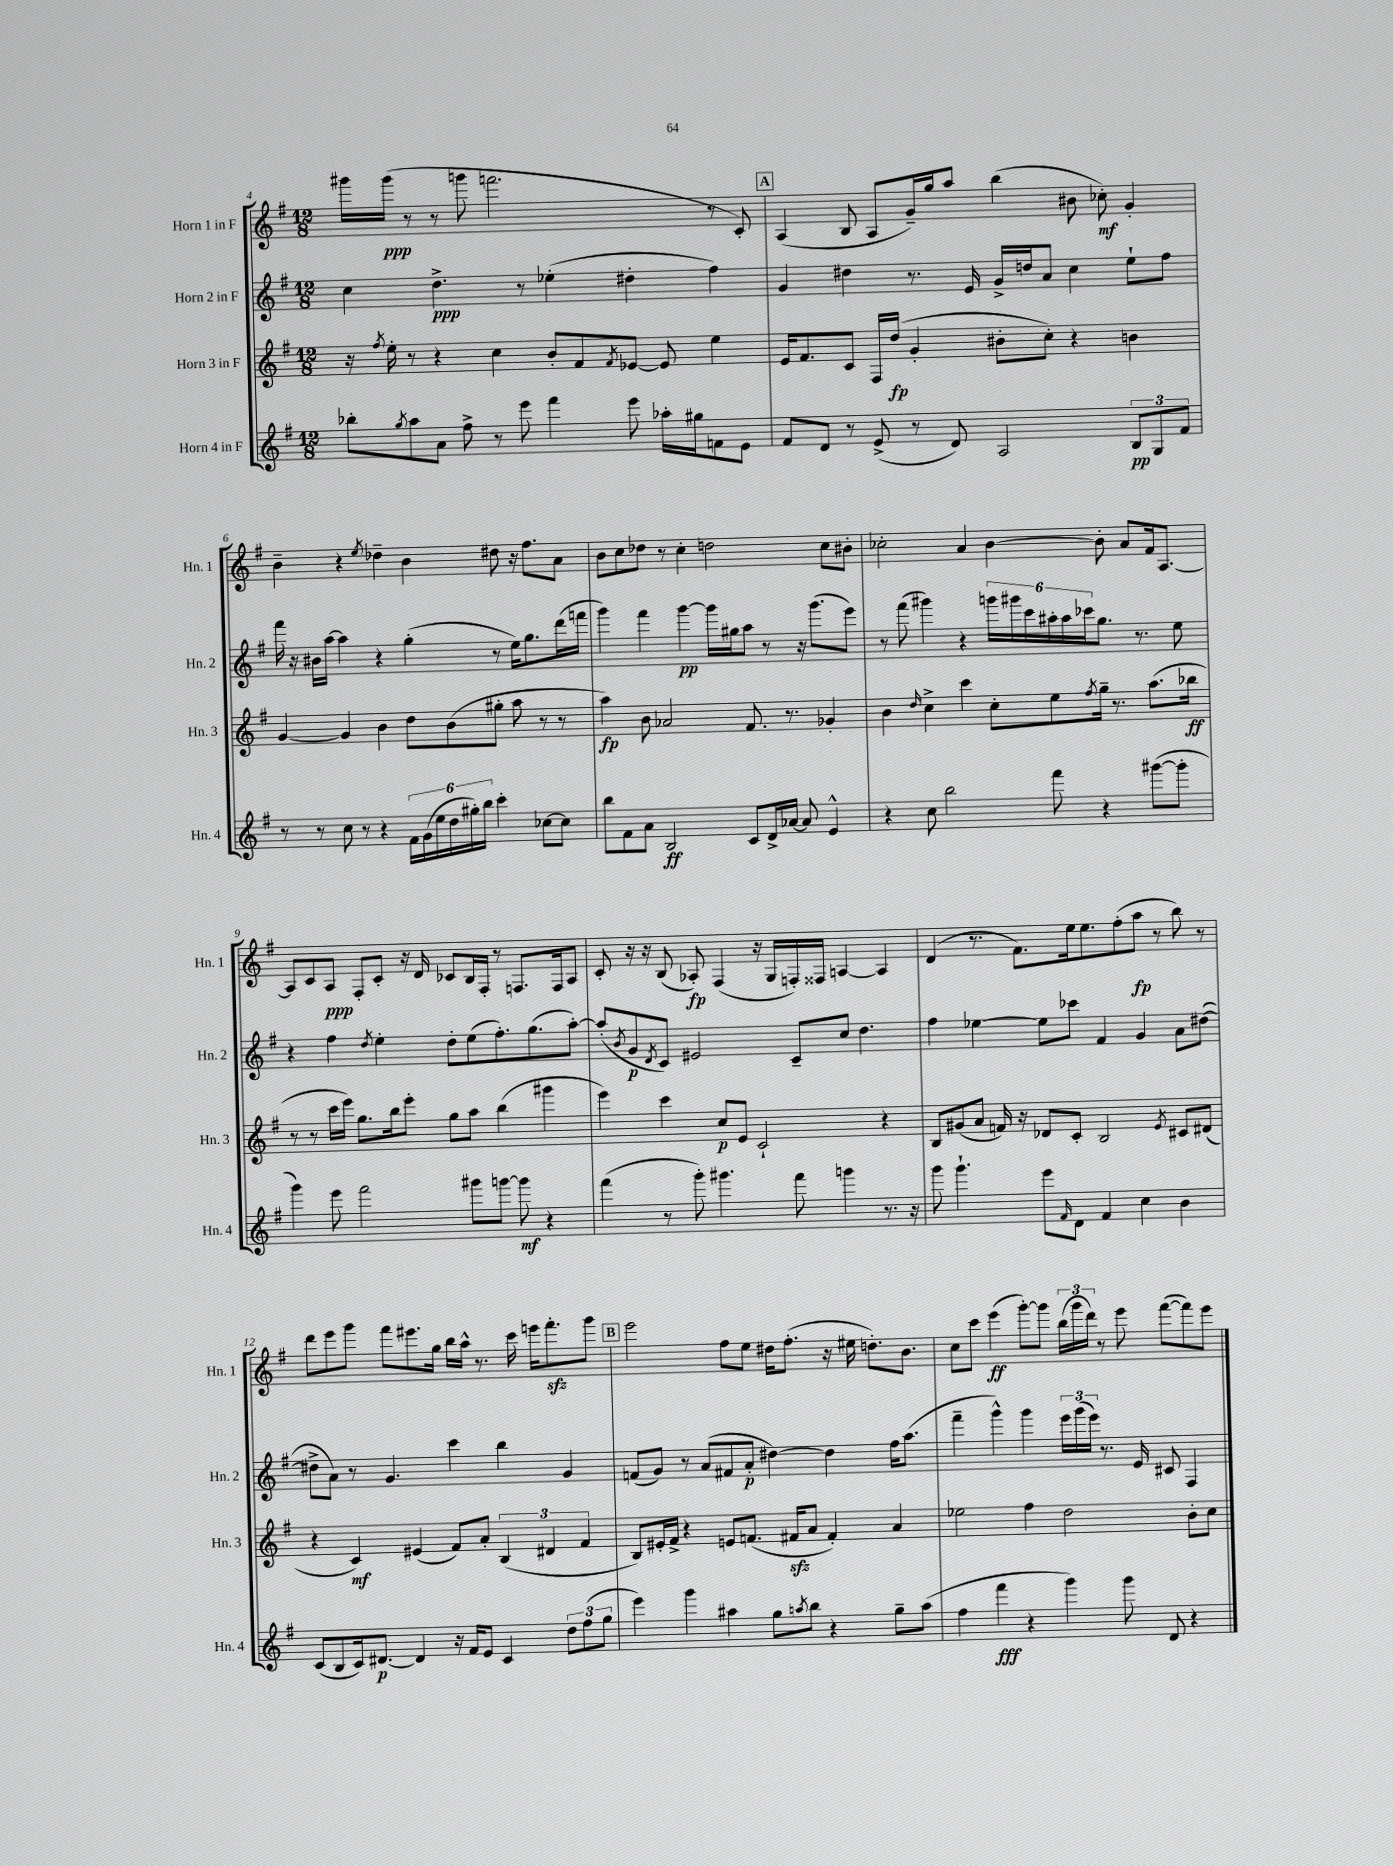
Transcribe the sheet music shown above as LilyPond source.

<<
\new StaffGroup <<
\new Staff = "s0" \with { instrumentName = "Horn 1 in F" shortInstrumentName = "Hn. 1" } {
    \clef treble \key g \major \numericTimeSignature \time 12/8
    gis'''16 gis'''16\ppp( r8 r8 g'''8 f'''2. r8 c'8-.) |
    \mark \markup { \box "A" } a4( b8 a8 g'16--) g''16 a''8 b''4( bis'8 ces''8-.\mf) g'4-. |
    b'4-- r4 \acciaccatura { e''8 } des''4-- b'4 dis''8 r16 fis''8. a'8 |
    b'8 c''8 des''8 r8 c''4-. d''2 c''8 bis'8-. |
    ces''2-. a'4 b'4~ b'8-. a'8 fis'16 a8.~ |
    a8 c'8 a8\ppp fis8-. c'8-. r16 d'16 ces'8 b16 fis16-. r8 f8. f16 a8 |
    c'8-. r16 r16 b8( aes8-.\fp) fis4( r16 g16 f16-.) fisis16 a4~ a4 |
    d'4( r8. fis'8.) e''16 e''8. fis''8-.( a''8\fp r8 b''8) r8 |
    d'''8 e'''8 g'''8 fis'''8 eis'''8. g''16 b''16 a''16-^ r8. c'''16 e'''16 fis'''8.-.\sfz g'''8 |
    \mark \markup { \box "B" } e'''2 fis''8 e''8 dis''16 fis''8.-.( r16 eis''16 d''8.-.) b'8. |
    c''8 c'''8 e'''4\ff( g'''8~-.) g'''8 \tuplet 3/2 { b''16( g'''16 d'''16) } r8 e'''8 fis'''8~( fis'''8) e'''8 \bar "|." |
}
\new Staff = "s1" \with { instrumentName = "Horn 2 in F" shortInstrumentName = "Hn. 2" } {
    \clef treble \key g \major \numericTimeSignature \time 12/8
    c''4 d''4.->\ppp r8 ees''4-.( dis''4-. fis''4) |
    \mark \markup { \box "A" } g'4 dis''4 r8. e'16 g'16-> d''16 a'8 c''4 e''8-! fis''8 |
    fis'''16 r16 bis'16 a''16~ a''4 r4 g''4-.( r8 e''16) g''8. d'''16( f'''16 |
    g'''4) fis'''4 g'''4~\pp g'''16 gis''16 a''8 r8 r16 g'''8.( e'''8) |
    r8 fis'''8( gis'''4) r4 \tuplet 6/4 { g'''16 gis'''16 c'''16 ais''16-. ais''16 ces'''16 } g''8. r8. e''8 |
    r4 fis''4 \acciaccatura { d''8 } e''4-. d''8-. e''8( fis''8.-.) g''8.( a''8~-.) |
    a''8-.( \acciaccatura { b'8 } g'8\p \acciaccatura { d'8 } c'8) eis'2 c'8-- c''8 d''4. |
    fis''4 ees''4~ ees''8 ces'''8 fis'4 g'4 a'8 dis''8~( |
    dis''8-> a'8) r8 g'4. c'''4 b''4 g'4 |
    \mark \markup { \box "B" } f'8( g'8) r8 a'8( fis'8 a'8-.\p dis''4~) dis''4 fis''16 a''8.( |
    fis'''4-- g'''4-^) g'''4 \tuplet 3/2 { e'''16 g'''16( e'''16) } r8. e'16 cis'8 fis4 \bar "|." |
}
\new Staff = "s2" \with { instrumentName = "Horn 3 in F" shortInstrumentName = "Hn. 3" } {
    \clef treble \key g \major \numericTimeSignature \time 12/8
    r16 \acciaccatura { fis''8 } e''16-. r8 r4 c''4 b'8-. fis'8 \acciaccatura { fis'8 } ees'8~ ees'8 e''4 |
    \mark \markup { \box "A" } e'16 fis'8. c'8 fis16 d''16\fp( g'4-. bis'8-. c''8-.) r4 b'4 |
    g'4~ g'4 b'4 d''8 b'8( gis''8-. a''8 r8 r8 |
    a''4\fp) b'8 aes'2 fis'8. r8. ges'4-. |
    b'4 \grace { d''16 } c''4-> c'''4 c''8-. e''8 \acciaccatura { fis''8 } g''16-- r8. a''8.( bes''16\ff |
    r8 r8 c'''16 e'''16) g''8. b''16 e'''8-. g''8 a''8 b''4( gis'''4 |
    e'''4) c'''4 c''8\p e'8 c'2-! r4 |
    b8 gis'8( a'8 f'16) r16 des'8 c'8-. b2 \acciaccatura { e'8 } cis'8 dis'8( |
    r4 c'4\mf) eis'4( fis'8) a'8-. \tuplet 3/2 { b4( dis'4 fis'4 } |
    \mark \markup { \box "B" } b8) eis'16-. fis'16-> r4 e'8 f'8.( fis'16\sfz a'8 fis'4-.) a'4 |
    ees''2 fis''4 d''2 b'8-. c''8 \bar "|." |
}
\new Staff = "s3" \with { instrumentName = "Horn 4 in F" shortInstrumentName = "Hn. 4" } {
    \clef treble \key g \major \numericTimeSignature \time 12/8
    bes''8-. \acciaccatura { g''8 } a''8 a'8 fis''8-> r8 e'''8 fis'''4 e'''8 aes''16-. gis''16 f'8 e'8 |
    \mark \markup { \box "A" } fis'8 d'8 r8 e'8->( r8 d'8) a2 \tuplet 3/2 { b8\pp g8 fis'8 } |
    r8 r8 c''8 r8 r4 \tuplet 6/4 { fis'16 g'16( e''16 d''16 gis''16-.) b''16 } c'''4-. ces''8~ ces''8 |
    b''8 fis'8 a'8 b2\ff c'8 d'16-> aes'16~ aes'8 e'4-^ |
    r4 c''8 b''2 fis'''8 r4 gis'''8~( gis'''8-. |
    g'''4) e'''8 fis'''2 gis'''8 g'''8~ g'''8\mf r4 |
    fis'''4( r8 g'''8-.) gis'''4. fis'''8 g'''4 r8. r16 |
    g'''8 g'''4.-! e'''8 \grace { fis'16 } d'8 fis'4 c''4 b'4 |
    c'8( b8 c'16) dis'8.~\p dis'4 r16 fis'16 e'8 c'4 \tuplet 3/2 { d''8 fis''8( g''8 } |
    \mark \markup { \box "B" } e'''4) g'''4 ais''4 g''8 \acciaccatura { a''8 } b''8 r4 g''8-- a''8( |
    fis''4 fis'''4\fff r4 g'''4) g'''8 d'8 r4 \bar "|." |
}
>>
>>
\layout { \context { \Score currentBarNumber = #4 } }
